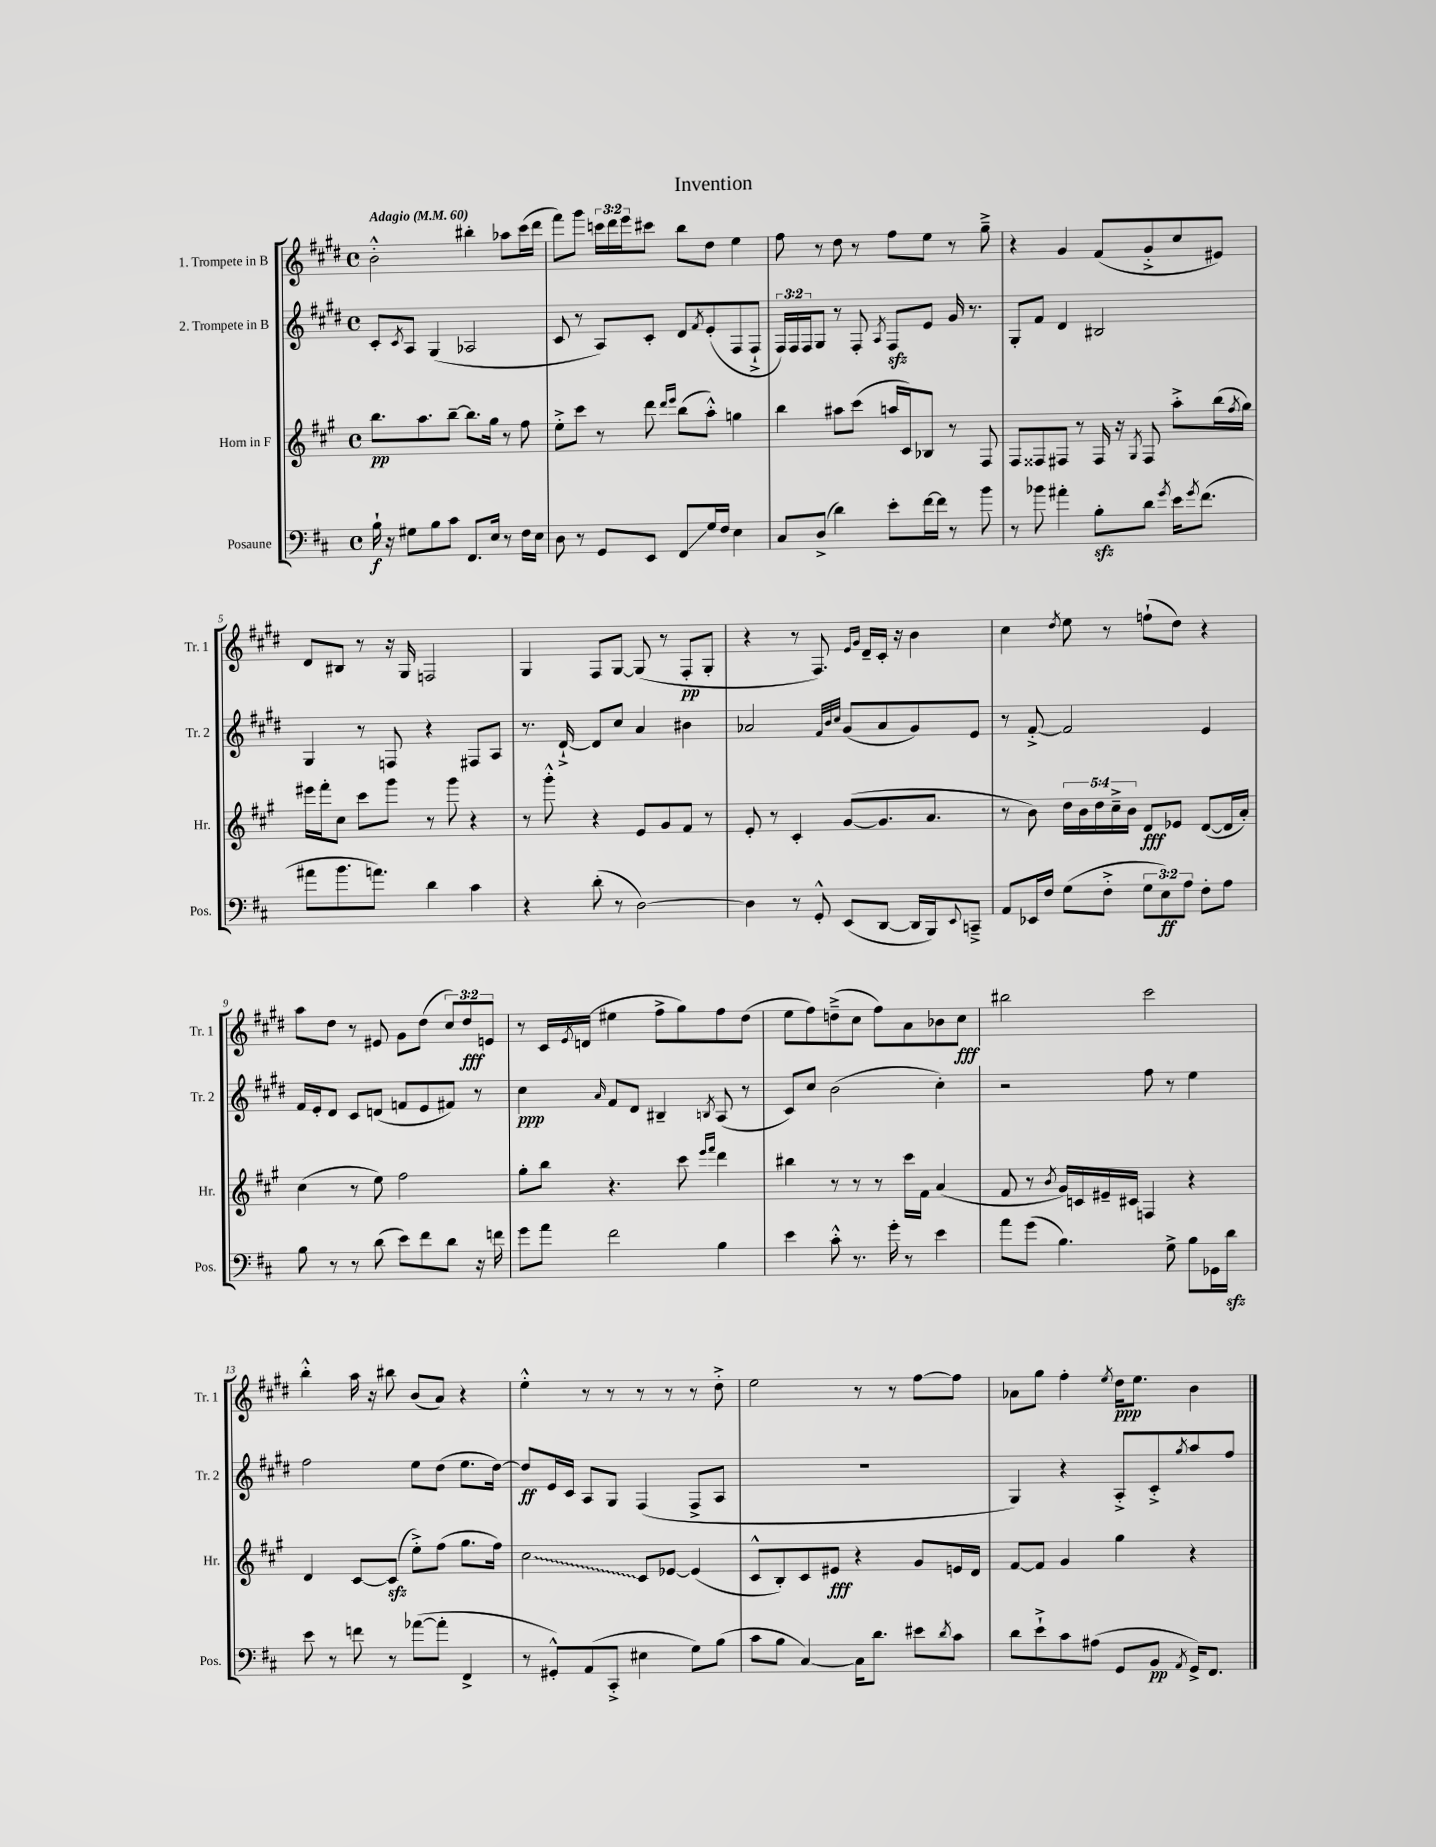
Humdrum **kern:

**kern	**kern	**kern	**kern
*staff4	*staff3	*staff2	*staff1
*clefF4	*clefG2	*clefG2	*clefG2
*k[f#c#]	*k[f#c#g#]	*k[f#c#g#d#]	*k[f#c#g#d#]
*M4/4	*M4/4	*M4/4	*M4/4
*met(c)	*met(c)	*met(c)	*met(c)
*MM60	*MM60	*MM60	*MM60
16B`\	8.bb\L	8c#'/L	2b'^^\
16r	.	.	.
.	.	8qc#/	.
8G#\L	.	8A/J	.
.	8.aa\	.	.
8B\	.	(4G#/	.
8c#\J	[8bb~\J	.	.
8.FF#/L	8.bb\]L	2A-/	4bb#'\
16E/Jk	16gg#\Jk	.	.
8r	8r	.	8aa-\L
16F#\LL	8ff#\	.	(16ccc#\L
16E\JJ	.	.	16ddd#\JJ
=	=	=	=
8D\	8ee'^\L	8c#/	8fff#\L)
8r	8ccc#\J	8r	8ggg#\J
8GG/L	8r	8A/L)	24ccc\LL
.	.	.	24ddd#\
.	.	.	24eee\J
8EE/J	8ddd\	8c#'/J	8ccc#\J
.	16qqddd/LL	.	.
.	16qqeee/JJ	.	.
8FF#/L	(8bb\L	8d#/L	8bb\L
.	.	8qf#/	.
16G/L	8aa'^^\J)	(8e'/	8dd#\J
16F#/JJ	.	.	.
4E\	4gg\	8F#/	4ee\
.	.	8F#`^/J	.
=	=	=	=
8C#/L	4bb\	24F#/LL)	8ff#\
.	.	24F#/	.
.	.	24F#/J	.
(8D^/J	.	8G#/J	8r
4d\)	8aa#\L	8r	8dd#\
.	(8ccc#\J	8F#'/	8r
.	.	8qA/	.
8e'\L	16aa/LL	8F#/L	8ff#\L
.	16c#/J)	.	.
[16f#\L	8B-/J	8e/J	8ee\J
16f#\]JJ	.	.	.
8r	8r	16g#/	8r
.	.	8.r	.
8b\	8F#/	.	8gg#~^\
=	=	=	=
8r	8F#/L	8G#'/L	4r
8b-\	8F##/	8f#/J	.
4a#'\	8F#/J	4d#/	4g#/
.	8r	.	.
8B'\L	16F#/	2B#/	(8f#/L
.	16r	.	.
.	8qG#/	.	.
8d\J	8F#/	.	8g#'^/
8qg/	.	.	.
16e\LK	8aa'^\L	.	8cc#/
8qg/	.	.	.
(8.f#\J	.	.	.
.	(16bb\L	.	8e#/J)
.	8qff#/	.	.
.	16gg#\JJ)	.	.
=	=	=	=
8a#\L	16eee#\LL	4G#/	8d#/L
.	16fff#'\J	.	.
8.b\	8cc#\J	.	8B#/J
.	8ccc#\L	8r	8r
8.a\J)	.	.	.
.	8ggg#\J	8F/	16r
.	.	.	16G#/
4d\	8r	4r	2F/
.	8ggg#\	.	.
4c#\	4r	8F#/L	.
.	.	8A/J	.
=	=	=	=
4r	8r	8.r	4G#/
.	8ggg#'^^\	.	.
.	.	[16d#`^/	.
(8d'\	4r	8d#/]L	8F#/L
8r	.	8cc#/J	[8G#/J
[2D\)	8e/L	4a/	(8G#/]
.	8g#/	.	8r
.	8f#/J	4b#\	8F#'/L
.	8r	.	8G#'/J
=	=	=	=
4D\]	8e'/	2a-/	4r
.	8r	.	.
8r	4c#'/	.	8r
8GG'^^/	.	.	8.F#/)
.	.	32qqf#/LLL	.
.	.	32qqb/	.
.	.	32qqcc#/JJJ	.
(8EE/L	([8g#/L	(8g#/L	.
.	.	.	16qqe/LL
.	.	.	16qqg#/JJ
.	.	.	16d#~/LL
[8DD/J	8.g#/]	8a-/	16c#'/JJ
.	.	.	16r
16DD/]LL	.	8g#/)	4b\
16BBB/J)	8.a/J	.	.
8qqEE/	.	.	.
8CC~^/J	.	8e/J	.
=	=	=	=
8AA/L	8r	8r	4cc#\
16EE-/L	8b\)	[8f#'^/	.
16F#/JJ	.	.	.
.	.	.	8qdd#/
(8G\L	20dd\LL	2f#/]	8ee\
.	20b\	.	.
.	20dd\	.	.
8F#'^\J	.	.	8r
.	20cc#~^\	.	.
.	20b\JJ	.	.
12G\L	8d/L	.	(8ff`\L
12E\)	.	.	.
.	8e-/J	.	8dd#\J)
12A\J	.	.	.
8F#'\L	([8d/L	4e/	4r
8A\J	16d/]L	.	.
.	16a'/JJ)	.	.
=	=	=	=
8B\	(4cc#\	16f#/LL	8aa\L
.	.	16e'/J	.
8r	.	8d#/J	8dd#\J
8r	8r	8c#/L	8r
(8d\	8ee\)	(8d/J	8e#/
8e\L)	2ff#\	8f/L	8g#\L
8f#\	.	8e/	(8dd#\J
8d\J	.	8f#/J)	12cc#/L)
.	.	.	12dd#/
16r	.	8r	.
.	.	.	12e/J
16f\	.	.	.
=	=	=	=
8g\L	8gg#'\L	4cc#\	8r
8a\J	8bb\J	.	16c#/LL
.	.	.	8qe/
.	.	.	(16d/JJ
.	.	16qqa/	.
2f#\	4.r	8f#/L	4ee#\
.	.	8d#/J	.
.	.	4B#~/	8ff#^\L
.	8ccc#\	.	8gg#\)
.	16qqeee/LL	.	.
.	16qqfff#/JJ	8qB/	.
4B\	4ddd\	(8A/	8ff#\
.	.	8r	(8dd#\J
=	=	=	=
4e\	4bb#\	8c#/L)	8ee\L
.	.	8cc#/J	8ff#\)
8c#'^^\	8r	(2b\	(8dd~^\
8.r	8r	.	8cc#\J
.	8r	.	8ff#\L)
16g'\	.	.	.
8r	16ccc#\LL	.	8a\
.	16f#\JJ	.	.
4e\	(4a/	4cc#'\)	8b-\
.	.	.	8cc#\J
=	=	=	=
8a\L	8f#/	2r	2bb#\
(8g\J	8r	.	.
.	8qb/	.	.
4.B\)	16g#/LL)	.	.
.	16c/	.	.
.	16e#~/	.	.
.	16c#/JJ	.	.
.	4F/	8ff#\	2ccc#\
8G^\	.	8r	.
8B\L	4r	4ee\	.
16GG-\L	.	.	.
16d\JJ	.	.	.
=	=	=	=
8e\	4d/	2ff#\	4bb'^^\
8r	.	.	.
8f\	[8c#/L	.	16aa\
.	.	.	16r
8r	(8c#/]J	.	8bb#\
([8a-\L	8ee'^\L)	8ee\L	(8b/L
8a-'\]J	(8ff#\J	(8dd#\J	8a/J)
4FF#^/	8.gg#\L	8.ee\L	4r
.	16ff#\Jk)	[16dd#\Jk)	.
=	=	=	=
8r	2cc#\	8dd#/]L	4ee'^^\
8GG#'^^/L)	.	16e/L	.
.	.	16c#/JJ	.
(8AA/	.	8A/L	8r
8CC#'^/J	.	8G#/J	8r
4E#\	8c#/L	(4F#/	8r
.	[8e-/J	.	8r
8G\L)	(4e-/]	8F#^/L	8r
(8B\J	.	8A/J	8dd#'^\
=	=	=	=
8c#\L	8c#^^/L	1r	2ee\
8B\J	8B'/)	.	.
[4C#/)	8c#/	.	.
.	8e#/J	.	.
16C#\]LK	4r	.	8r
8.d\J	.	.	.
.	.	.	8r
8e#\L	8g#/L	.	[8ff#\L
8qd/	.	.	.
8c#\J	16e/L	.	8ff#\]J
.	16d/JJ	.	.
=	=	=	=
8d\L	[8f#/L	4G#/)	8a-\L
8e`^\	8f#/]J	.	8gg#\J
8c#\	4g#/	4r	4ff#'\
(8A#\J	.	.	.
.	.	.	8qee/
8GG/L	4gg#\	8A'^/L	16dd#\LK
.	.	.	8.ee\J
8BB/J	.	8c#'^/	.
8qAA/	.	8qgg#/	.
16GG^/LK)	4r	8aa/	4b\
8.FF#/J	.	.	.
.	.	8ff#/J	.
==	==	==	==
*-	*-	*-	*-
